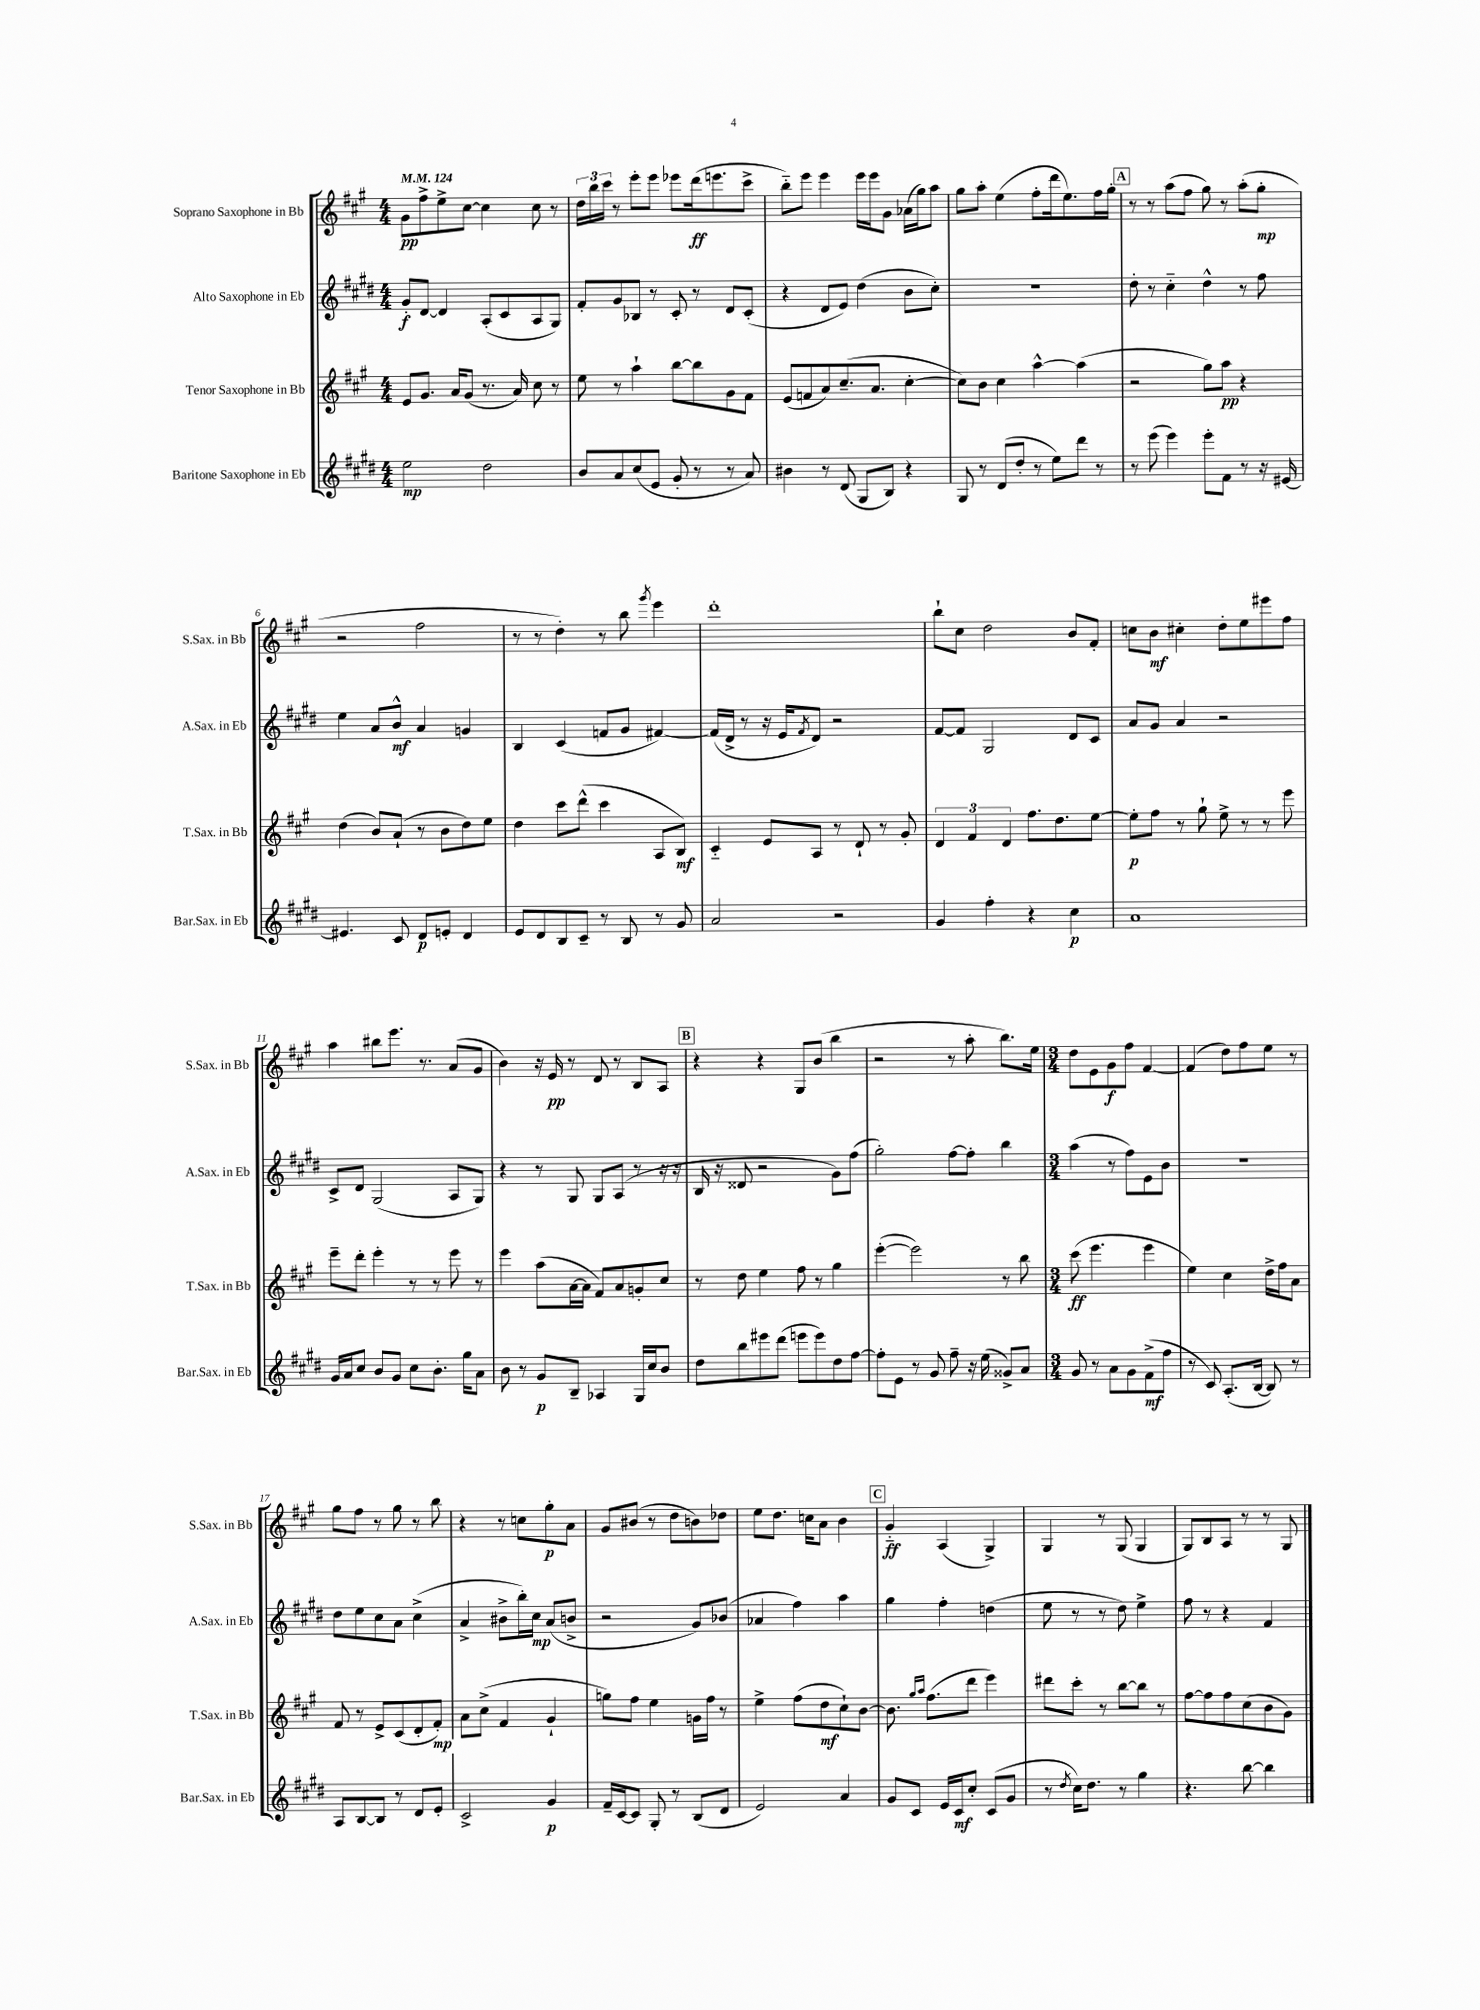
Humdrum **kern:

**kern	**kern	**kern	**kern
*staff4	*staff3	*staff2	*staff1
*clefG2	*clefG2	*clefG2	*clefG2
*k[f#c#g#d#]	*k[f#c#g#]	*k[f#c#g#d#]	*k[f#c#g#]
*M4/4	*M4/4	*M4/4	*M4/4
*MM124	*MM124	*MM124	*MM124
2ee\	8e/L	8g#'/L	8g#\L
.	8.g#/J	[8d#/J	8ff#^\
.	.	4d#/]	8ee^\
.	16a/LK	.	.
.	(8g#/J	.	[8cc#\J
2dd#\	8.r	(8A'/L	4cc#\]
.	.	8c#/	.
.	16a/)	.	.
.	8cc#\	8A/	8cc#\
.	8r	8G#/J)	8r
=	=	=	=
8b/L	8ee\	8f#'/L	24dd\LL
.	.	.	24bb\
.	.	.	24ccc#\JJ
8a/	8r	8g#/	8r
(8cc#/	4aa`\	8B-/J	8eee'\L
8e/J	.	8r	8eee\J
8g#'/	[8bb\L	8c#'/	8eee-\L
8r	8bb\]	8r	(16ddd\k
.	.	.	8.eee\
8r	8g#\	8d#/L	.
8a/)	8f#\J	(8c#'/J	8ccc#^\J
=	=	=	=
4b#\	(8e/L	4r	8bb'~\L)
.	8f/	.	8eee\J
8r	8a/)	8d#/L	4eee\
(8d#/	(8.cc#~/	8e/J)	.
8G#/L	.	(4dd#\	16eee\LL
.	8.a/J	.	16eee\J
8B/J)	.	.	8g#\J
4r	[4cc#'\	8b\L	(16a-\LL
.	.	.	16gg#\J)
.	.	8cc#'\J)	8aa\J
=	=	=	=
8G#/	8cc#\]L)	1r	8gg#\L
8r	8b\J	.	8aa'\J
(8d#/L	4cc#\	.	(4ee\
8dd#'/J	.	.	.
8r	[4aa^^\	.	8ff#'\L
8ee\L)	.	.	16ddd\k
.	.	.	8.ee\)
8ddd#\J	(4aa\]	.	.
8r	.	.	16ff#\L
.	.	.	16gg#'\JJ
=	=	=	=
8r	2r	8dd#'\	8r
(8eee\	.	8r	8r
4eee\)	.	4cc#'~\	(8aa\L
.	.	.	8ff#\J
8eee'\L	8gg#\L)	4dd#^^\	8gg#\)
8f#\J	8aa\J	.	8r
8r	4r	8r	(8aa'\L
16r	.	8ff#\	8gg#'\J
[16e#/	.	.	.
=	=	=	=
4.e#/]	(4dd\	4ee\	2r
.	8b/L)	8a/L	.
8c#/	(8a`/J	8b^^/J	.
8d#/L	8r	4a/	2ff#\
8e'/J	8b\L	.	.
4d#/	8dd\)	4g/	.
.	8ee\J	.	.
=	=	=	=
8e/L	4dd\	4B/	8r
8d#/	.	.	8r
8B/	8ccc#\L	(4c#/	4dd'\)
8c#~/J	(8ddd^^\J	.	.
8r	4ccc#\	8f/L	8r
8B/	.	8g#/J	8bb\
.	.	.	8qggg#/
8r	8A/L	[4f#/)	4eee\
8g#/	8B/J)	.	.
=	=	=	=
2a/	4c#'~/	(16f#/]LL	1ddd'
.	.	16d#^/JJ	.
.	.	8r	.
.	8e/L	16r	.
.	.	16e/LK	.
.	.	8qf#/	.
.	8A/J	8d#/J)	.
2r	8r	2r	.
.	8d`/	.	.
.	8r	.	.
.	8g#'/	.	.
=	=	=	=
4g#/	6d/	[8f#/L	8bb`\L
.	.	8f#/]J	8cc#\J
.	6f#/	.	.
4ff#'\	.	2G#/	2dd\
.	6d/	.	.
4r	8.ff#\L	.	.
.	8.dd\	.	.
4cc#\	.	8d#/L	8b/L
.	[8ee\J	8c#/J	8f#'/J
=	=	=	=
1a	8ee'\]L	8a/L	8cc\L
.	8ff#\J	8g#/J	8b\J
.	8r	4a/	4cc#'\
.	8gg#`\	.	.
.	8ee^\	2r	8dd'\L
.	8r	.	8ee\
.	8r	.	8eee#\
.	8eee\	.	8ff#\J
=	=	=	=
16g#/LL	8eee~\L	8c#^/L	4aa\
16a/J	.	.	.
8cc#/J	8ddd'\J	8d#/J	.
8b/L	4eee'\	(2G#/	8bb#\L
8g#/J	.	.	8.eee\J
8cc#\L	8r	.	.
.	.	.	8.r
8.b'\J	8r	.	.
.	8eee\	8A/L	(8a/L
16gg#\LK	.	.	.
8a\J	8r	8G#/J)	8g#/J
=	=	=	=
8b\	4eee\	4r	4b\)
8r	.	.	.
8g#/L	(8aa\L	8r	16r
.	.	.	16e/
8B~/J	[16a\L	8G#/	8r
.	16a\]JJ	.	.
4A-/	8f#/L)	8G#/L	8d/
.	8a/	(8A/J	8r
16G#/LL	8g'/	8r	8B/L
16cc#/J	.	.	.
8b/J	8cc#/J	16r	8A/J
.	.	16r	.
=	=	=	=
8dd#\L	8r	16B/	4r
.	.	16r	.
8bb\	8dd\	8d##/	.
8eee#\	4ee\	2r	4r
(8ddd#\J	.	.	.
8eee\L	8ff#\	.	8G#/L
8eee\)	8r	.	(8b/J
8dd#\	4gg#\	8g#\L)	4bb\
[8ff#\J	.	(8ff#\J	.
=	=	=	=
8ff#'\]L	([4eee'\	2gg#'\)	2r
8e\J	.	.	.
8r	2eee\])	.	.
8g#/	.	.	.
8ff#~\	.	[8ff#\L	8r
16r	.	8ff#'\]J	8aa'\
(16ee\	.	.	.
8g##^/L)	8r	4bb\	8.bb\L)
8a/J	8bb\	.	.
.	.	.	16ee\Jk
=	=	=	=
*M3/4	*M3/4	*M3/4	*M3/4
8g#/	(8ccc#\	(4aa\	8dd\L
8r	4.eee\	.	8e\
8a\L	.	8r	8g#\
8g#\	.	8ff#\L)	8ff#\J
(8f#^\	4eee\	8e\	[4f#/
8ff#\J	.	8b\J	.
=	=	=	=
8r	4ee\)	2.r	(4f#/]
8c#/)	.	.	.
(8.A'/L	4cc#\	.	8dd\L)
.	.	.	8ff#\
[16B/Jk	.	.	.
8B/])	16dd^\LL	.	8ee\J
.	16ff#\J	.	.
8r	8a\J	.	8r
=	=	=	=
8A/L	8f#/	8dd#\L	8gg#\L
[8B/	8r	8ee\	8ff#\J
8B/]J	8e^/L	8cc#\	8r
8r	(8c#/	8a\J	8gg#\
8d#/L	8d'/	(4cc#^\	8r
8e'/J	8f#'/J)	.	8bb\
=	=	=	=
2c#^/	8a\L	4a^/	4r
.	(8cc#^\J	.	.
.	4f#/	8b#^\L	8r
.	.	16bb'\L)	8cc\L
.	.	16cc#\JJ	.
4g#/	4g#`/	(8a/L	8gg#'\
.	.	8b^/J	8a\J
=	=	=	=
16f#~/LL	8gg\L)	2r	8g#/L
[16c#/J	.	.	.
8c#/]J	8ff#\J	.	(8b#/J
8G#'/	4ee\	.	8r
8r	.	.	8dd\L
(8B/L	16g\LL	8g#/L)	8b\)
.	16ff#\JJ	.	.
8d#/J	8r	(8b-/J	8dd-\J
=	=	=	=
2e/)	4ee^\	4a-/	8ee\L
.	.	.	8.dd\J
.	(8ff#\L	4ff#\)	.
.	.	.	16cc\LK
.	8dd\	.	8a\J
4a/	8cc#`\)	4aa\	4b\
.	[8b\J	.	.
=	=	=	=
8g#/L	8.b\]	4gg#\	4g#'~/
8c#/J	.	.	.
.	16qqgg#/LL	.	.
.	16qqaa/JJ	.	.
.	(8.ff#\L	.	.
16e/LL	.	4ff#'\	(4A/
16c#/J	.	.	.
8cc#'/J	8ddd\J	.	.
(8c#/L	4eee\)	(4dd\	4G#^/)
8g#/J	.	.	.
=	=	=	=
8r	8ddd#\L	8ee\	4G#/
8qdd#/	.	.	.
16cc#\LK)	8ccc#'\J	8r	.
8.dd#\J	.	.	.
.	8r	8r	8r
8r	[8bb\L	8dd#\)	(8G#/
4gg#\	8bb\]J	4ee^\	4G#/
.	8r	.	.
=	=	=	=
4.r	[8ff#\L	8ff#\	8G#/L)
.	8ff#\]	8r	8B/
.	8ff#\	4r	8A/J
[8bb\	(8cc#\	.	8r
4bb\]	8b\	4f#/	8r
.	8g#\J)	.	8G#/
==	==	==	==
*-	*-	*-	*-
